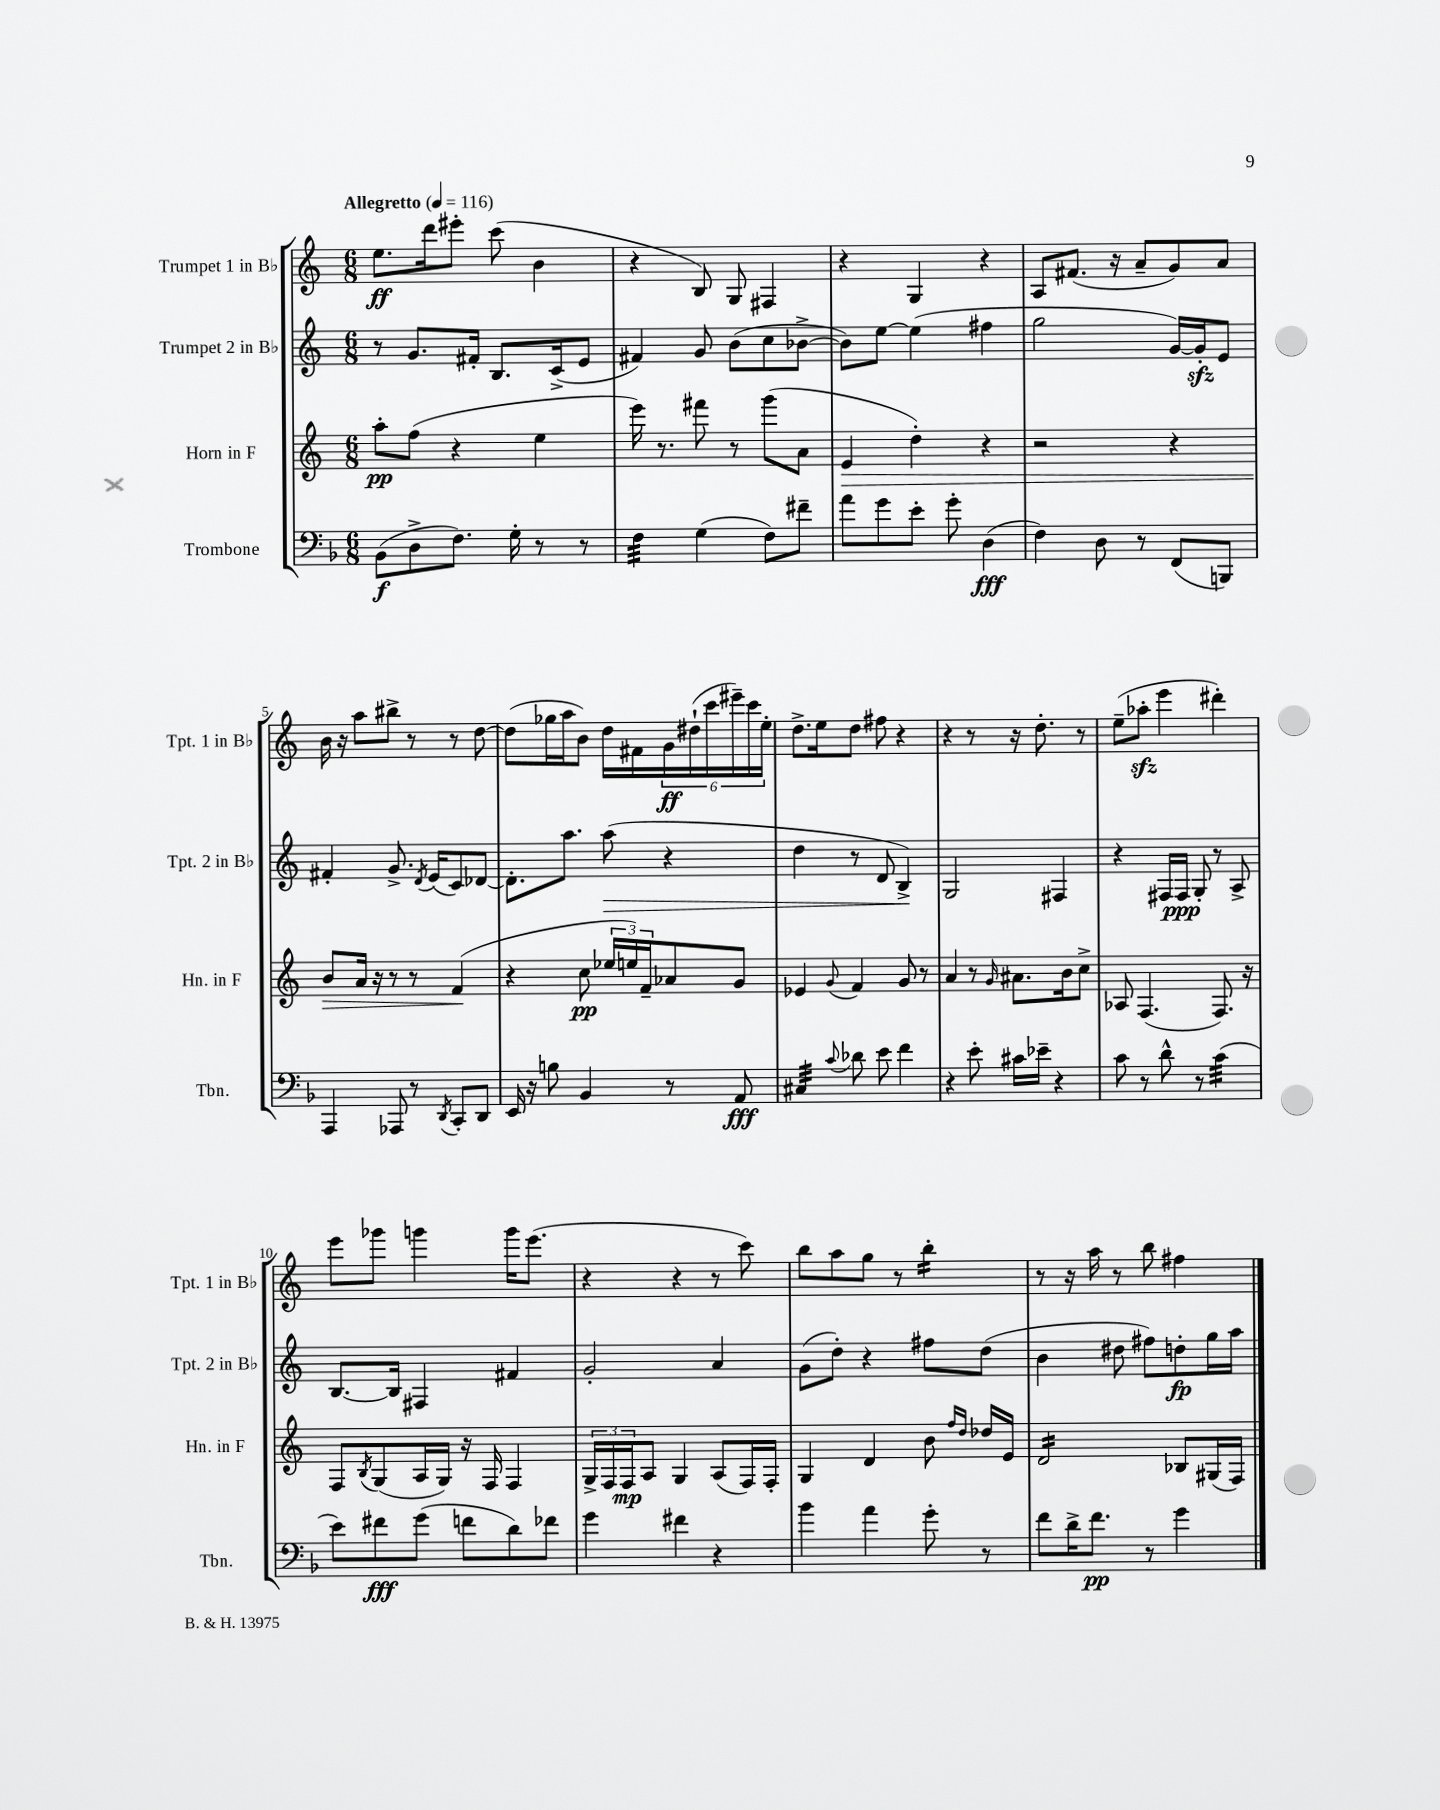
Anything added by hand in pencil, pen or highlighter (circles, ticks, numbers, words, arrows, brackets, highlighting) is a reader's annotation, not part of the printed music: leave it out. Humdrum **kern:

**kern	**kern	**kern	**kern
*staff4	*staff3	*staff2	*staff1
*clefF4	*clefG2	*clefG2	*clefG2
*k[b-]	*k[]	*k[]	*k[]
*M6/8	*M6/8	*M6/8	*M6/8
*MM116	*MM116	*MM116	*MM116
(8BB-	8aa'	8r	8.ee
8D^	(8ff	8.g	.
.	.	.	16ddd
8.F)	4r	.	8eee#'
.	.	16f#'	.
.	.	8.B	(8ccc
16G'	.	.	.
8r	4ee	.	4b
.	.	(16c^	.
8r	.	8e	.
=	=	=	=
4F	16eee)	4f#)	4r
.	8.r	.	.
(4G	8fff#	8g	8B)
.	8r	(8b	8G
8F)	(8ggg	8cc	4F#
8f#~	8a	[8b-^	.
=	=	=	=
8a	4e	8b-])	4r
8g	.	[8ee	.
8e'	4dd')	(4ee]	4G
8g'	.	.	.
(4D	4r	4ff#	4r
=	=	=	=
4F)	2r	2gg	8A
.	.	.	(8.f#
8D	.	.	.
.	.	.	16r
8r	.	.	8a~
(8FF	4r	[16g)	8g)
.	.	16g']	.
8BBB)	.	8e	8a
=	=	=	=
4AAA	8b	4f#'	16b
.	.	.	16r
.	16a	.	8aa
.	16r	.	.
8AAA-	8r	8.g^	8bb#^
8r	8r	.	8r
.	.	8qd	.
.	.	(16e	.
8qDD	.	.	.
8CC'	(4f	8c)	8r
8DD	.	[8d-	[8dd
=	=	=	=
16EE	4r	8.d-']	(8dd]
16r	.	.	.
8B	.	.	16gg-
.	.	8.aa	16aa
4BB-	8cc	.	8b)
.	24ee-	(8aa	16dd
.	24ee)	.	.
.	.	.	16f#
.	24f~	.	.
8r	8a-	4r	24g
.	.	.	(24dd#`
.	.	.	24ccc
8AA	8g	.	24eee#~)
.	.	.	24ccc
.	.	.	24ee'
=	=	=	=
4C#	4e-	4dd	8.dd^
.	.	.	16ee
8qqc	8qqg	.	.
8d-	4f	8r	8dd
8e	.	8d	8ff#
4f	8g	4B^)	4r
.	8r	.	.
=	=	=	=
4r	4a	2G	4r
8e'	8r	.	8r
.	16qqg	.	.
16c#	8.a#	.	16r
16e-~	.	.	8.dd'
4r	.	4F#	.
.	16b	.	.
.	8cc^	.	8r
=	=	=	=
8c	8A-	4r	(8ee~
8r	(4.F	.	8aa-'
8d^^	.	16F#	4eee
.	.	16F#	.
8r	.	8G'	.
(4c	8.F)	8r	4ddd#')
.	.	8A^	.
.	16r	.	.
=	=	=	=
8e)	8F	[8.B	8eee
.	8qB	.	.
8f#	(8G	.	8ggg-
.	.	16B]	.
(8g	16A	4F#	4ggg
.	16G)	.	.
8f	16r	.	.
.	16F	.	.
8d)	4F	4f#	16ggg
.	.	.	(8.eee
8f-	.	.	.
=	=	=	=
4g	24G^	2g'	4r
.	24F	.	.
.	24F	.	.
.	8A	.	.
4f#	4G	.	4r
4r	(8A	4a	8r
.	16F)	.	8ccc)
.	16F'	.	.
=	=	=	=
4b-	4G	(8g	8bb
.	.	8dd')	8aa
4a	4d	4r	8gg
.	.	.	8r
8g'	8b	8ff#	4bb'
.	16qqff	.	.
.	16qqdd	.	.
8r	16dd-	(8dd	.
.	16e	.	.
=	=	=	=
8f	2d	4b	8r
16d^	.	.	16r
8.f	.	.	16aa
.	.	8dd#	8r
8r	.	8ff#)	8bb
4g	8B-	8dd'	4ff#
.	(16G#	16gg	.
.	16F)	16aa	.
==	==	==	==
*-	*-	*-	*-
